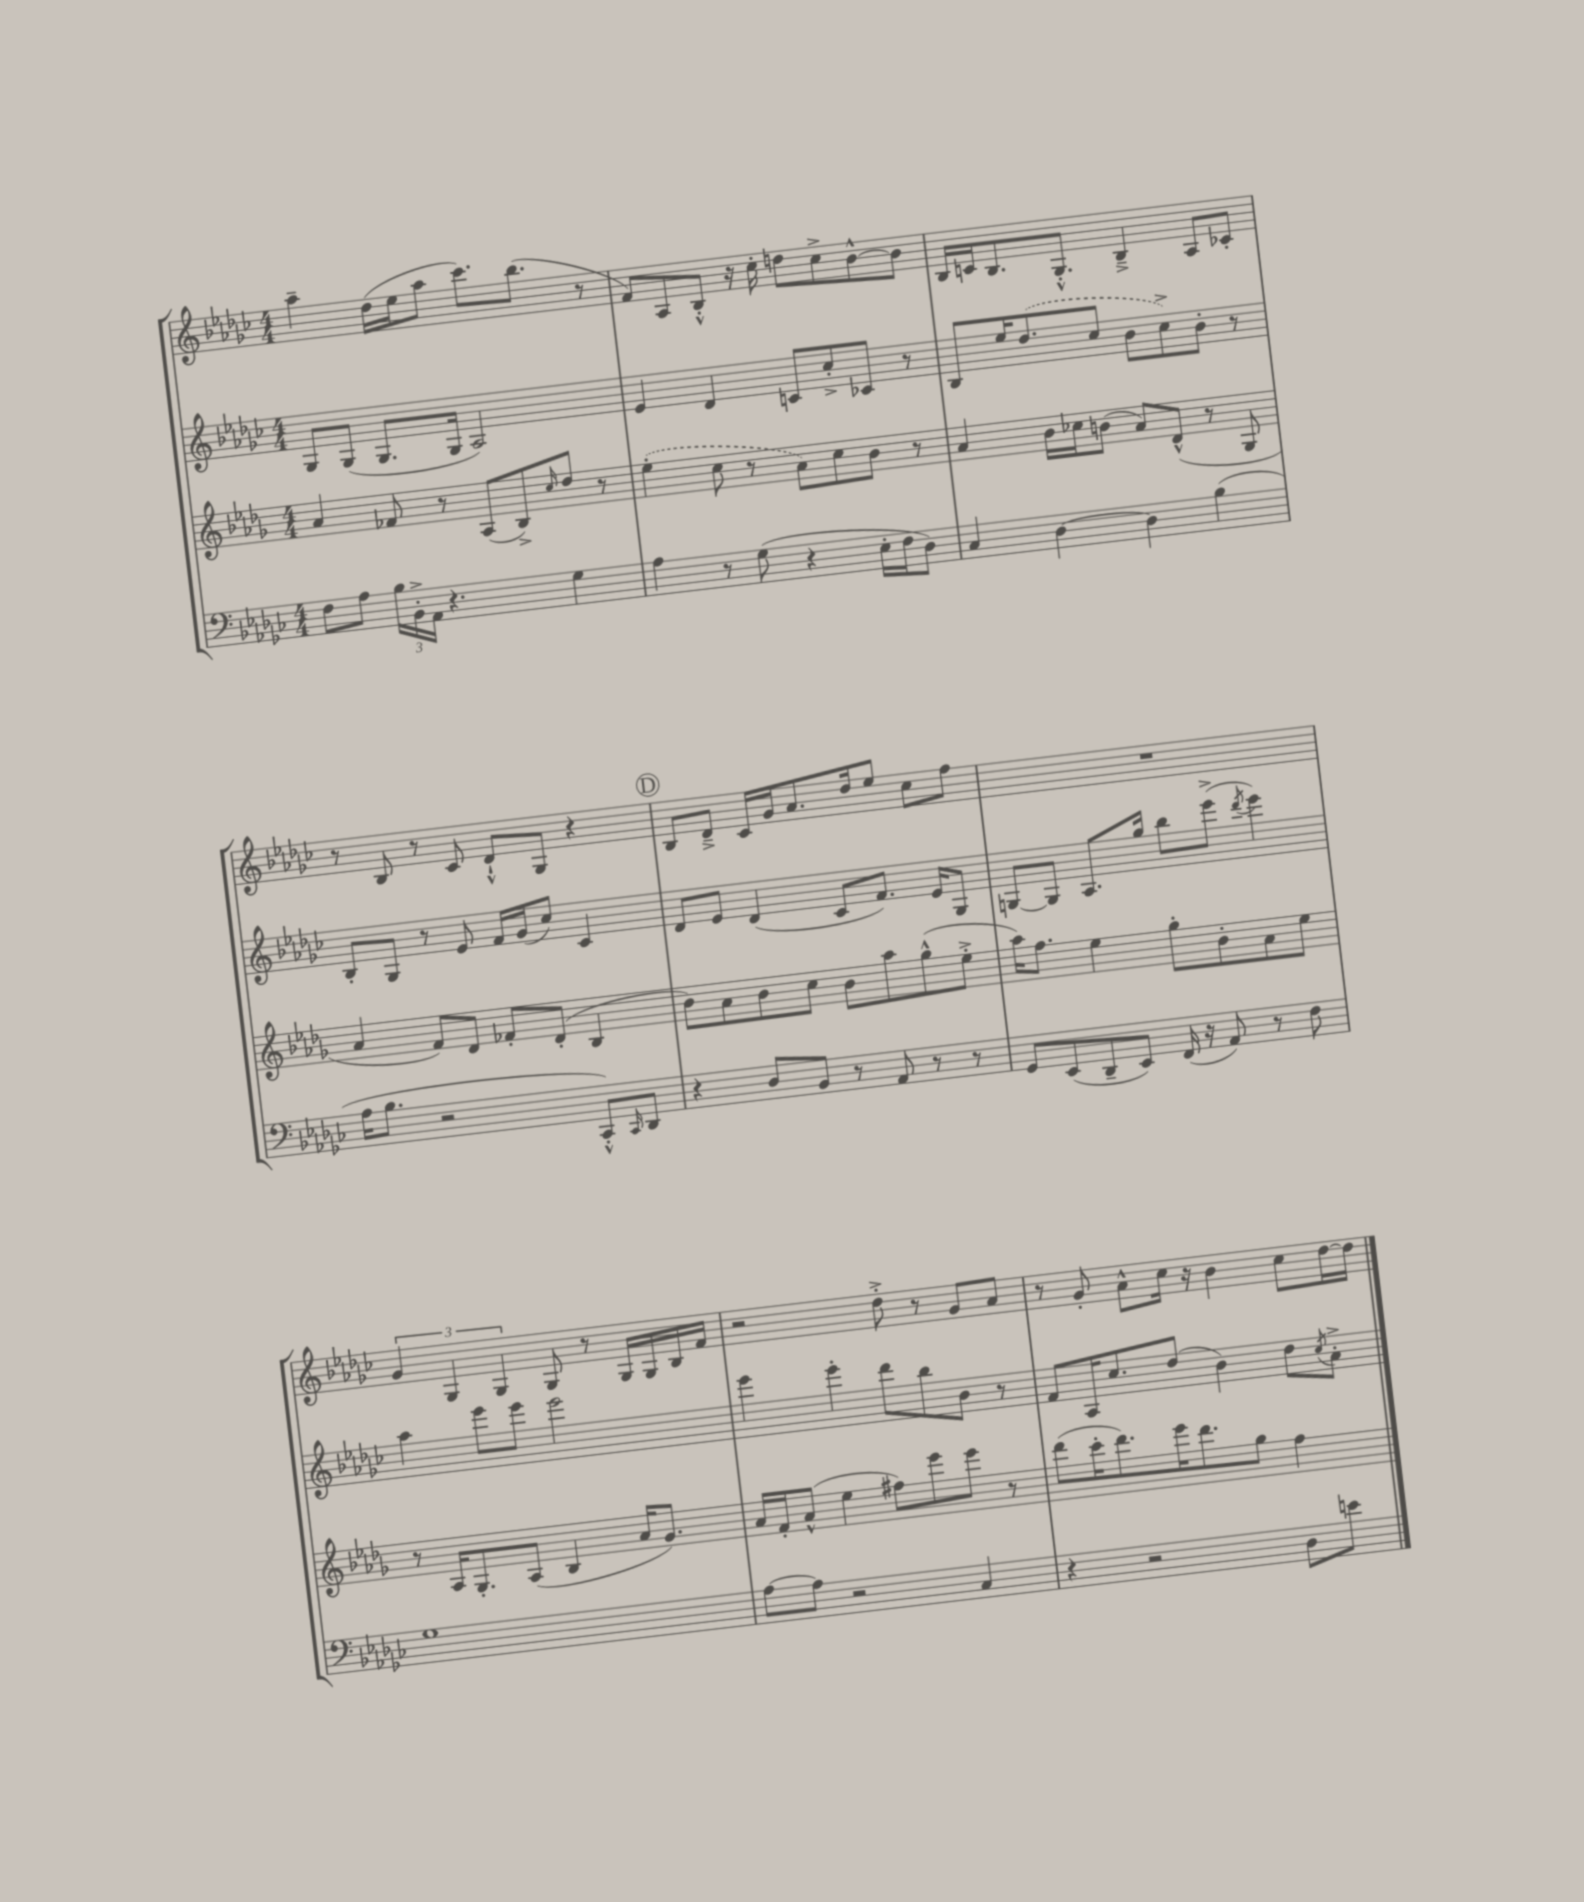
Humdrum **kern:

**kern	**kern	**kern	**kern
*part4	*part3	*part2	*part1
*staff4	*staff3	*staff2	*staff1
*clefF4	*clefG2	*clefG2	*clefG2
*k[b-e-a-d-g-c-]	*k[b-e-a-d-g-]	*k[b-e-a-d-g-c-]	*k[b-e-a-d-g-c-]
*M4/4	*M4/4	*M4/4	*M4/4
=69	=69	=69	=69
8F\L	4a-/	8G-/L	4aa-~\
8A-\J	.	(8G-/J	.
24B-\LL	8f-X/	8.G-/L	(16dd-\LL
24BB-'^\	.	.	.
.	.	.	16ee-\J
24AA-\JJ	.	.	.
4.r	8r	.	8aa-\J
.	.	16G-/Jk	.
.	(8A-/L	2A-/)	8.ccc-\L)
.	8B-^/)	.	.
.	.	.	(8.bb-\J
.	16qqcc/	.	.
4G-\	8dd-/J	.	.
.	8r	.	8r
=70	=70	=70	=70
4A-\	(4ee-'\	4e-/	8f/L)
.	.	.	8A-/
8r	8cc\	4d-/	8B-'^^/J
(8G-\	8r	.	16r
.	.	.	16cc-'\
4r	8a-\L)	8cn/L	8ddn\L
.	8cc\	8cc-'^/	8cc-^\
16E-'\LL	8b-\J	8c-X/J	[8b-^^\
16F\J	.	.	.
8D-\J)	8r	8r	8b-\J]
=71	=71	=71	=71
4C-/	4a-/	8B-/L	16B-/LL
.	.	.	16cn/J
.	.	16ee-/K	8.B-/
.	.	(8.dd-/	.
[4D-\	16b-\LL	.	.
.	16cc-X\J	.	8.G-'^^/J
.	(8bn\J	8cc-/J	.
4D-\]	8a-/L)	8b-\L	4B-~^/
.	(8d-^^/J	8cc-^\)	.
(4B-\	8r	8b-'\J	8A-/L
.	8G-/	8r	8c-X'/J
!!LO:LB:g=z
=72	=72	=72	=72
16A-\KL	4a-/	8B-'/L	8r
8.B-\J	.	.	.
.	.	8G-/J	8B-/
2r	8f/L)	8r	8r
.	8d-/J	8e-/	8c-/
.	8f-X'/L	16f/LL	8d-`^^/L
.	.	(16g-/J	.
.	(8d-'/J	8cc-/J)	8G-/J
8CC-'^^/L)	4B-/	4c-/	4r
16qqCC-/	.	.	.
8DD-/J	.	.	.
!!LO:REH:place=s1:t=D
=73	=73	=73	=73
4r	8b-\L)	8d-/L	8B-/L
.	8a-\	8e-/J	8d-~^/J
8D-/L	8b-\	(4d-/	16c-/LL
.	.	.	16g-/J
8BB-/J	8cc\J	.	8.a-/
8r	8b-\L	8c-/L	.
.	.	.	16dd-/k
8AA-/	8aa-\	8.f/J)	8ee-/J
8r	(8gg-^^\	.	8cc-\L
.	.	16e-/KL	.
8r	8ee-'^\J	8G-/J	8ff\J
=74	=74	=74	=74
8GG-/L	16aa-\KL)	[8Gn/L	1r
.	8.ff\J	.	.
(8EE-/	.	8G/J]	.
8DD-~/	4ee-\	8.A-/L	.
8EE-/J)	.	.	.
.	.	16gg-/Jk	.
(16FF/	8gg-'\L	8bb-\L	.
16r	.	.	.
8AA-/)	8b-'\	(8eee-^\J	.
.	.	8qddd-/	.
8r	8a-\	4eee-\)	.
8F\	8ee-\J	.	.
!!LO:LB:g=z
=75	=75	=75	=75
1G-	8r	4aa-\	6g-/
.	16A-/KL	.	.
.	.	.	6G-/
.	8.G-'/	.	.
.	.	8eee-\L	.
.	.	.	6G-/
.	(8A-/J	8eee-\J	.
.	4B-/	2eee-\	8G-/
.	.	.	8r
.	16a-/KL	.	16G-/LL
.	8.g-/J)	.	16G-/
.	.	.	16B-/
.	.	.	16f/JJ
=76	=76	=76	=76
[8A-\L	16a-/LL	4eee-\	2r
.	16f'/J	.	.
8A-\J]	(8a-^^/J	.	.
2r	4ee-\	4eee-'\	.
.	8ff#X\L)	8ddd-\L	8dd-'^\
.	8eee-\	8bb-\	8r
4C-/	8eee-\J	8b-\J	8g-/L
.	8r	8r	8a-/J
=77	=77	=77	=77
4r	(8ddd-\L	8f/L	8r
.	16ccc'\K	16A-/K	8g-'/
.	8.ddd-\)	8.cc-/	.
2r	.	.	8a-^^\L
.	16eee-\K	(8dd-/J	16cc-\Jk
.	8.ddd-\	.	16r
.	.	4b-\)	4b-\
.	8gg-\J	.	.
8D-\L	4ff\	8dd-\L	8cc-\L
.	.	8qcc-/	.
8en\J	.	8a-'^\J	[16dd-\L
.	.	.	16dd-\JJ]
==	==	==	==
*-	*-	*-	*-
